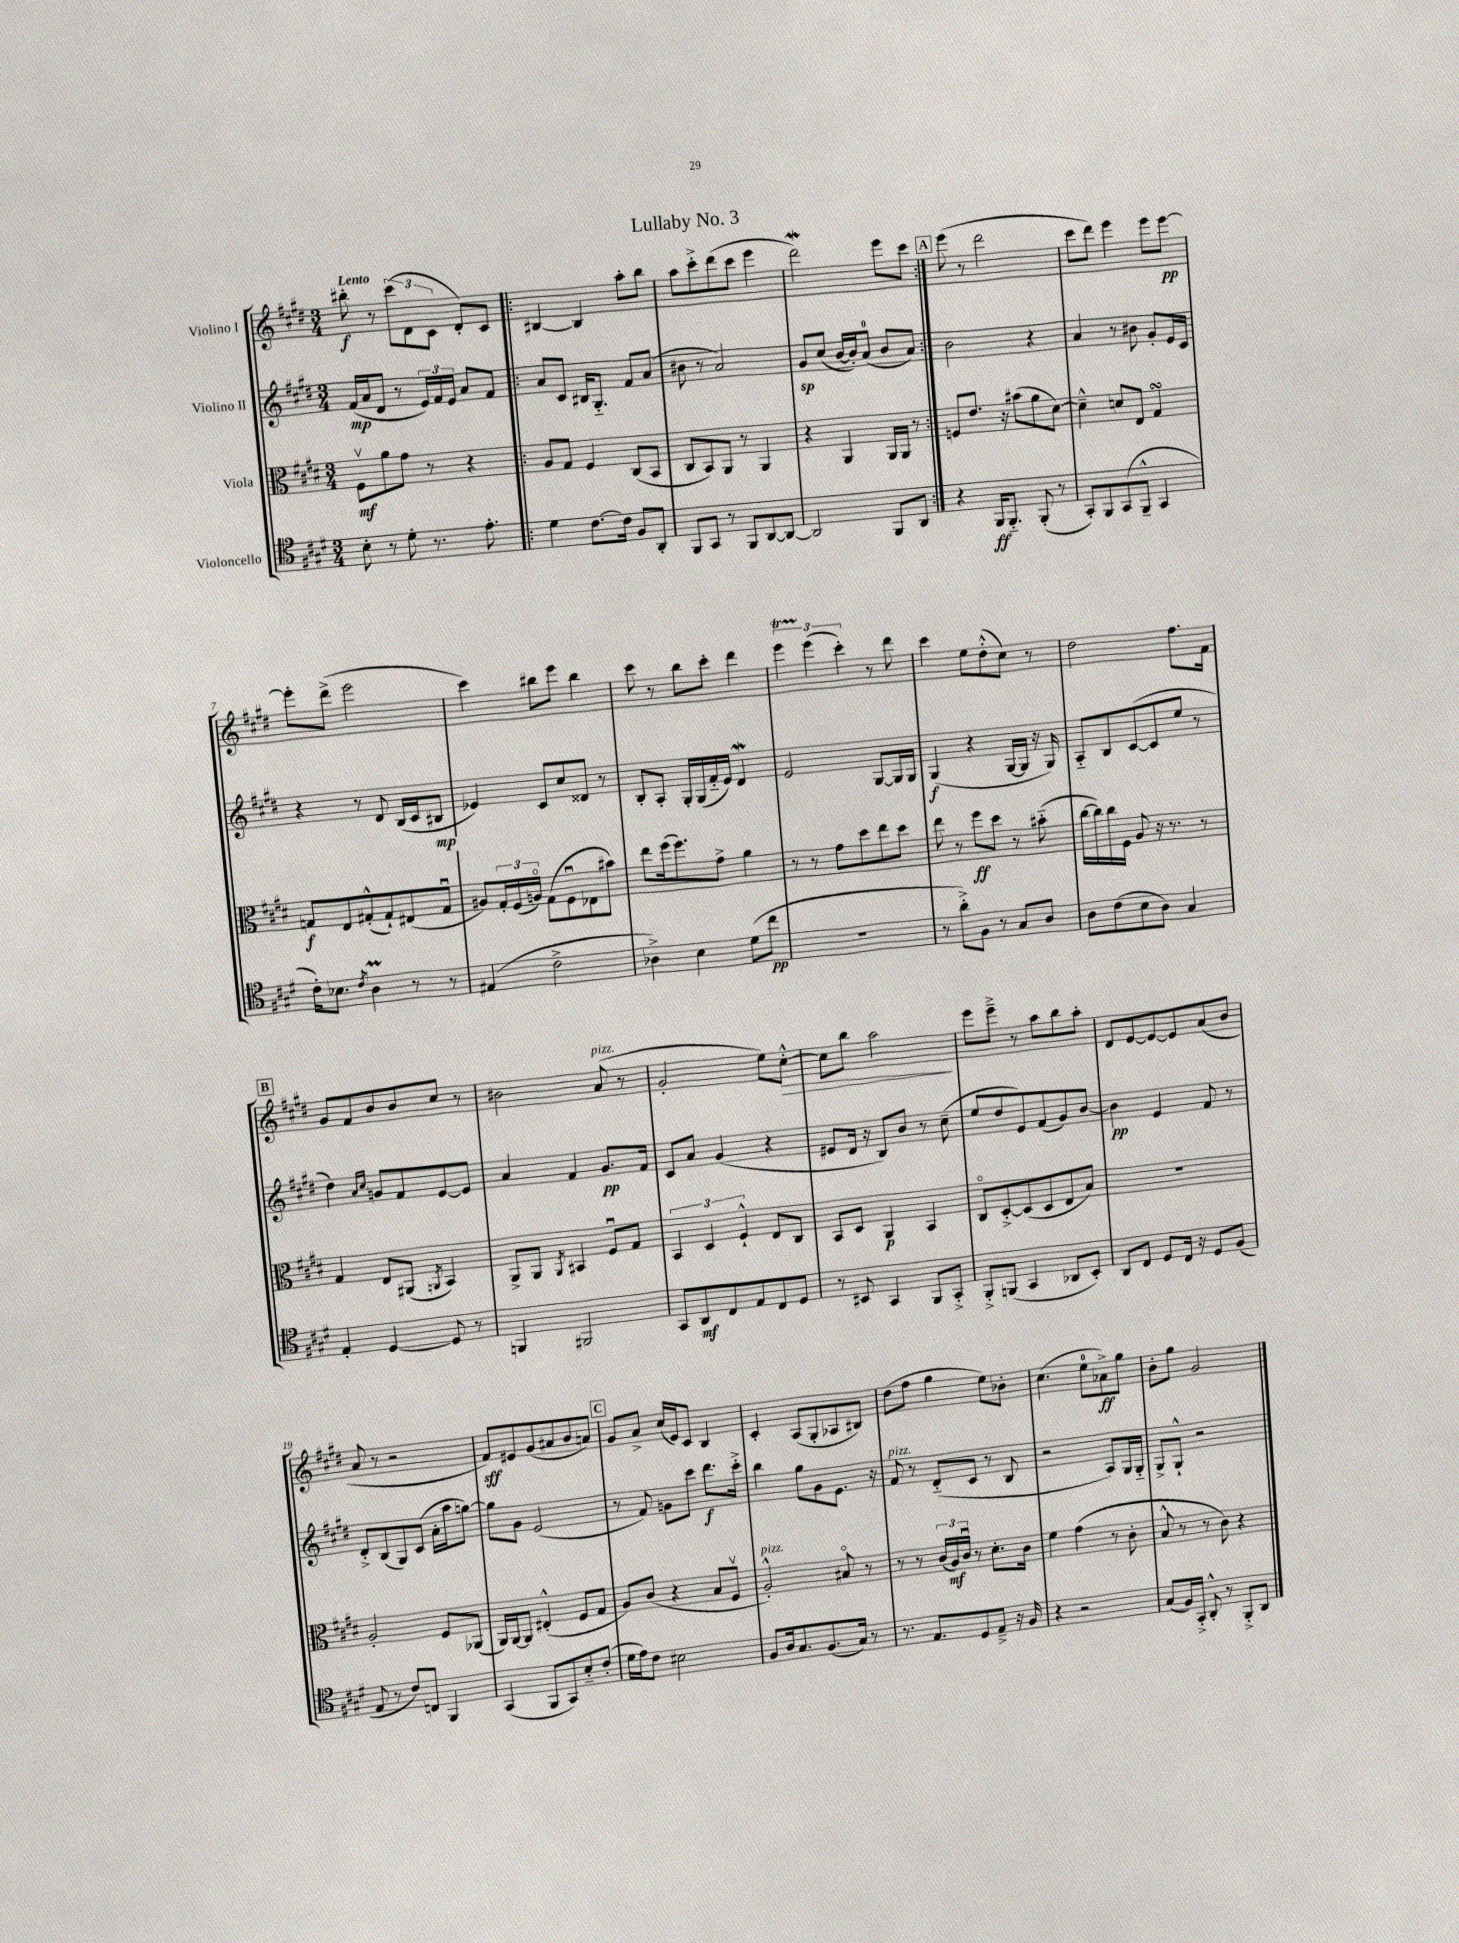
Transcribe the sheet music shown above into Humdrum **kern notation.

**kern	**dynam	**kern	**dynam	**kern	**dynam	**kern	**dynam
*part4	*part4	*part3	*part3	*part2	*part2	*part1	*part1
*staff4	*staff4	*staff3	*staff3	*staff2	*staff2	*staff1	*staff1
*I"Violoncello	*	*I"Viola	*	*I"Violino II	*	*I"Violino I	*
*clefC4	*	*clefC3	*	*clefG2	*	*clefG2	*
*k[f#c#g#d#]	*	*k[f#c#g#d#]	*	*k[f#c#g#d#]	*	*k[f#c#g#d#]	*
*M3/4	*	*M3/4	*	*M3/4	*	*M3/4	*
=1	=1	=1	=1	=1	=1	=1	=1
!	!	!	!	!	!	!LO:TX:a:B:t=Lento	!
8B'\	.	8F#v\L	mf	(16f#/LL	mp	8bb#X'\	f
.	.	.	.	16a/J	.	.	.
8r	.	8a\	.	8d#/J	.	8r	.
8d#'\	.	8g#\J	.	8r	.	(12ccc#\L	.
.	.	.	.	.	.	12d#\	.
8.r	.	8r	.	24e/LL)	.	.	.
.	.	.	.	24f#/	.	12c#\J	.
.	.	.	.	24e/JJ	.	.	.
.	.	4r	.	8a/L	.	8d#'/L)	.
8.e'\	.	.	.	.	.	.	.
.	.	.	.	8f#/J	.	8c#/J	.
=2!|:	=2!|:	=2!|:	=2!|:	=2!|:	=2!|:	=2!|:	=2!|:
4d#\	.	8A/L	.	8a/L	.	[4B#X/	.
.	.	8G#/J	.	8c#/J	.	.	.
[8.c#\L	.	4F#/	.	16B#X/KL	.	4B#/]	.
.	.	.	.	8.G#/J	.	.	.
16c#\Jk]	.	.	.	.	.	.	.
8F#/L	.	(8C#/L	.	8f#/L	.	8aa'\L	.
8AA'/J	.	8BB/J	.	(8a/J	.	8bb\J	.
=3	=3	=3	=3	=3	=3	=3	=3
8FF#/L	.	8C#/L	.	8b#X\	.	8aa\L	.
8GG#/J	.	8BB/)	.	8r	.	8ccc#'^\	.
8r	.	8AA/J	.	2a/)	.	(8ddd#\	.
8FF#/L	.	8r	.	.	.	8ccc#\J	.
[8AA/	.	4AA/	.	.	.	4eee\	.
8AA/J_	.	.	.	.	.	.	.
=4	=4	=4	=4	=4	=4	=4	=4
2AA/]	.	4r	.	8g#/L	sp	2ddd#W\)	.
.	.	.	.	(8cc#/J	.	.	.
.	.	4AA/	.	[16b/LL	.	.	.
.	.	.	.	16b'/J])	.	.	.
.	.	.	.	(8a/J	.	.	.
8FF#/L	.	16AA/LL	.	8b/L	.	8eee\L	.
.	.	16AA/JJ	.	.	.	.	.
8AA/J	.	8r	.	8a/J)	.	8ccc#\J	.
!!LO:REH:place=s1:t=A
=5:|!	=5:|!	=5:|!	=5:|!	=5:|!	=5:|!	=5:|!	=5:|!
4r	.	8Fn/L	.	2b\	.	(8eee\	.
.	.	8.e/J	.	.	.	8r	.
16FF#/KL	ff	.	.	.	.	2ddd#\	.
8.FF#/J	.	16r	.	.	.	.	.
.	.	(8b#X\L	.	.	.	.	.
(8FF#'/	.	8a\	.	4r	.	.	.
8r	.	[8d#\J)	.	.	.	.	.
=6	=6	=6	=6	=6	=6	=6	=6
8GG#'/L)	.	4d#~^^\]	.	4a/	.	8ccc#\L	.
8FF#/	.	.	.	.	.	8ddd#\J)	.
(8GG#/	.	8dn/L	.	8r	.	4eee\	.
8FF#~^^/J	.	8E/J	.	8b#X\	.	.	.
4GG#/	.	4G#sSsS/	.	8g#'/L	.	8eee\L	.
.	.	.	.	16e/L	.	[8eee\J	pp
.	.	.	.	16c#/JJ	.	.	.
!!LO:LB:g=z
=7	=7	=7	=7	=7	=7	=7	=7
16c#'\KL)	.	8Gn/L	f	4r	.	8eee'\L]	.
8.B-X\J	.	.	.	.	.	.	.
.	.	8E/	.	.	.	(8ddd#^\J	.
8qc#/	.	.	.	.	.	.	.
4AM\	.	(8G#X'^^/	.	8r	.	2eee\	.
.	.	8G#`/)	.	8d#/	.	.	.
8r	.	(8E#X/	.	(16B/LL	.	.	.
.	.	.	.	16c#/J	.	.	.
8r	.	8G#u/J	.	8B#X/J	mp	.	.
=8	=8	=8	=8	=8	=8	=8	=8
(4E#X/	.	8A#X/L)	.	4e-X/)	.	4ccc#\)	.
.	.	24G#'/L	.	.	.	.	.
.	.	(24F#/	.	.	.	.	.
.	.	24An/JJ)	.	.	.	.	.
2c#^\	.	(8G#\L	.	8c#/L	.	8bb#X\L	.
.	.	8F#u\	.	8cc#/	.	8eee\J	.
.	.	8E-X\	.	8d##X/J	.	4bb#\	.
.	.	8b#X\J)	.	8r	.	.	.
=9	=9	=9	=9	=9	=9	=9	=9
4A-X^\)	.	8ee\L	.	8B'/L	.	8ccc#\	.
.	.	(16ff#\k	.	8A'/J	.	8r	.
.	.	8.ff#\)	.	.	.	.	.
4B\	.	.	.	16G#'/LL	.	8bb\L	.
.	.	.	.	(16G#/	.	.	.
.	.	8g#^\J	.	16f#/	.	8ccc#'\J	.
.	.	.	.	16e/JJ)	.	.	.
(8d#\L	.	4a\	.	4d#W/	.	4ddd#\	.
8cc#\J	pp	.	.	.	.	.	.
=10	=10	=10	=10	=10	=10	=10	=10
2.r	.	8r	.	2e/	.	6eeeT\	.
.	.	8r	.	.	.	.	.
.	.	.	.	.	.	(6eee\	.
.	.	8g#\L	.	.	.	.	.
.	.	.	.	.	.	6ccc#'\)	.
.	.	8dd#\	.	.	.	.	.
.	.	8ee\	.	[8G#/L	.	8r	.
.	.	8dd#\J	.	16G#/L]	.	8ddd#\	.
.	.	.	.	16G#/JJ	.	.	.
=11	=11	=11	=11	=11	=11	=11	=11
8r	.	8ee\	.	(4G#/	f	4ccc#\	.
8a'^\L)	.	8r	.	.	.	.	.
8F#\J	.	8ff#\L	ff	4r	.	8ee\L	.
8r	.	8dd#\J	.	.	.	(8dd#'^^\	.
8G#/L	.	8r	.	[16G#/LL	.	8cc#\J)	.
.	.	.	.	16G#/JJ]	.	.	.
8A/J	.	(8b#X\	.	16r	.	8r	.
.	.	.	.	16G#/)	.	.	.
=12	=12	=12	=12	=12	=12	=12	=12
8A\L	.	[16cc#\LL	.	8A/L	.	2dd#\	.
.	.	16cc#\])	.	.	.	.	.
(8c#\	.	16cc#\	.	8B/	.	.	.
.	.	16F#\JJ	.	.	.	.	.
8B\	.	8A/	.	([8c#/	.	.	.
8A\J)	.	16r	.	8c#/]	.	.	.
.	.	8.r	.	.	.	.	.
4G#/	.	.	.	8ee/J	.	8.ff#\L	.
.	.	8r	.	8r	.	.	.
.	.	.	.	.	.	16f#\Jk	.
!!LO:LB:g=z
!!LO:REH:place=s1:t=B
=13	=13	=13	=13	=13	=13	=13	=13
4E'/	.	4G#/	.	4dd#\)	.	8g#/L	.
.	.	.	.	.	.	8f#/	.
.	.	.	.	16qqa/LL	.	.	.
.	.	.	.	16qqcc#/JJ	.	.	.
[4D#/	.	8E/L	.	8gn/L	.	8b/	.
.	.	(8AA#X/J	.	8f#/	.	8b/	.
.	.	8qAAn/	.	.	.	.	.
8D#/]	.	4BB/)	.	[8e/	.	8cc#/J	.
8r	.	.	.	8e/J]	.	8r	.
=14	=14	=14	=14	=14	=14	=14	=14
4FFn/	.	8AA^/L	.	4a/	.	2b#X\	.
.	.	8AA/J	.	.	.	.	.
.	.	8qAA/	.	.	.	.	.
2FF#X/	.	4BB#X/	.	4f#/	.	.	.
!	!	!	!	!	!	!LO:TX:a:i:t=pizz.	!
.	.	8F#u/L	.	8.g#/L	pp	(8a/	.
.	.	8G#/J	.	.	.	8r	.
.	.	.	.	16f#/Jk	.	.	.
=15	=15	=15	=15	=15	=15	=15	=15
8GG#/L	.	6BB/	.	8c#/L	.	2g#'/	.
8AA/	mf	.	.	8a/J	.	.	.
.	.	6D#/	.	.	.	.	.
8C#/	.	.	.	(4g#/	.	.	.
.	.	6F#`^^/	.	.	.	.	.
8E/	.	.	.	.	.	.	.
8C#/	.	8E/L	.	4r	.	8ee\L)	.
!	!	!	!	!	!	!	!LO:HP:b
8D#/J	.	8C#/J	.	.	.	[8cc#'^^\J	>
=16	=16	=16	=16	=16	=16	=16	=16
8r	.	8BB/L	.	8e#X/L	.	8cc#\L]	.
8BB#X/	.	8D#/J	.	16d#/Jk	.	8bb\J	.
.	.	.	.	16r	.	.	.
4GG#/	.	4AA/	p	8B/L)	.	2aa\	.
.	.	.	.	8b/J	.	.	.
8FF#/L	.	4BB/	.	8r	.	.	.
8GG#'^/J	.	.	.	(8cc#~\	.	.	.
.	.	.	.	.	.	.	]
=17	=17	=17	=17	=17	=17	=17	=17
8FF#'^/L	.	8C#/L	.	8ee/L	.	8eee\L	.
(8FFn/J	.	[8D#'^/	.	8dd#/	.	8eee~^\J	.
4GG#/	.	(8D#/]	.	8e/)	.	8r	.
.	.	8D#/	.	(8f#/	.	8aa\L	.
8AA-X/L	.	8E/	.	8g#/)	.	8bb\	.
8BB'/J)	.	8B/J)	.	[8b/J	.	8aa'\J	.
=18	=18	=18	=18	=18	=18	=18	=18
8AA/L	.	2.r	.	4b\]	pp	8d#/L	.
8C#/J	.	.	.	.	.	[8e/	.
8D#/L	.	.	.	4e/	.	8e/_	.
16C#/Jk	.	.	.	.	.	8e/]	.
16r	.	.	.	.	.	.	.
8D#/L	.	.	.	8f#/	.	(8a/	.
(8F#/J	.	.	.	8r	.	8b/J	.
!!LO:LB:g=z
=19	=19	=19	=19	=19	=19	=19	=19
8E/	.	2A'/	.	8d#'^/L	.	8a/	.
8r	.	.	.	(8B/	.	8r	.
8c#/L)	.	.	.	8G#/)	.	2r	.
8Cn/J	.	.	.	(8c#/J	.	.	.
4FF#/	.	8F#/L	.	16a'\LL	.	.	.
.	.	.	.	16aa\J	.	.	.
.	.	(8AA-X/J	.	[8ggn\J)	.	.	.
=20	=20	=20	=20	=20	=20	=20	=20
(4GG#/	.	16AA/LL)	.	8gg\L]	.	8f#/L)	sff
.	.	[16AA/J	.	.	.	.	.
.	.	8AA/J]	.	8g#\J	.	8e#X/	.
8FF#/L	.	(4E#X'^^/	.	(2e/	.	(8g#/	.
8GG#/)	.	.	.	.	.	8a#X/	.
8B/	.	8F#/L	.	.	.	8b/	.
(8c#'/J	.	8G#/J	.	.	.	8an/J)	.
!!LO:REH:place=s1:t=C
=21	=21	=21	=21	=21	=21	=21	=21
16d#\LL	.	8A/L)	.	8r	.	8g#/L	.
16e\J)	.	.	.	.	.	.	.
8c#\J	.	(8c#/J	.	8f#/)	.	8a^/J	.
2B#X\	.	4r	.	8gn\L	.	(16cc#/LL	.
.	.	.	.	.	.	16e/J)	.
.	.	.	.	8ccc#\J	.	8c#/J	.
.	.	8B/L	.	8.ddd#\L	f	4B/	.
.	.	8F#v/J	.	.	.	.	.
.	.	.	.	16ccc#'^\Jk	.	.	.
=22	=22	=22	=22	=22	=22	=22	=22
!	!	!LO:TX:a:i:t=pizz.	!	!	!	!	!
8F#/L	.	2A'^^/)	.	4bb\	.	4c#'/	.
16A/k	.	.	.	.	.	.	.
8.G#/	.	.	.	.	.	.	.
.	.	.	.	8gg#\L	.	(8A/L	.
(8.F#/	.	.	.	8g#\	.	8G#'/	.
.	.	8B#X/	.	8.e\J	.	8A-X/	.
16G#/Jk)	.	.	.	.	.	.	.
8r	.	8r	.	.	.	8B#X/J)	.
.	.	.	.	16r	.	.	.
=23	=23	=23	=23	=23	=23	=23	=23
!	!	!	!	!LO:TX:a:i:t=pizz.	!	!	!
8.r	.	8r	.	8f#/	.	(8dd#\L	.
.	.	8r	.	8r	.	8ff#\J	.
8.E/L	.	.	.	.	.	.	.
.	.	(24c#/LL	.	(8d#/L	.	4gg#\	.
.	.	24A/)	mf	.	.	.	.
.	.	24c#u/JJ	.	.	.	.	.
8D#/	.	8r	.	8c#/J	.	.	.
8E~^/J	.	8.d#'\L	.	8r	.	8ee\L)	.
16r	.	.	.	8B/	.	8b-X'\J	.
16F#/	.	16c#\Jk	.	.	.	.	.
=24	=24	=24	=24	=24	=24	=24	=24
4r	.	4f#\	.	2r	.	(4.cc#\	.
2r	.	(4g#\	.	.	.	.	.
.	.	.	.	.	.	8ee\L	.
.	.	8r	.	8A/L)	.	8a-X^\)	ff
.	.	8c#'\	.	16G#/L	.	8gg#\J	.
.	.	.	.	16G#/JJ	.	.	.
=25	=25	=25	=25	=25	=25	=25	=25
(8G#/L	.	8B^^/	.	8G#^/L	.	8b'\L	.
16F#/L)	.	8r	.	8G#`^^/J	.	8gg#\J	.
16GG#'^/JJ	.	.	.	.	.	.	.
8AA'^^/	.	8r	.	2r	.	2g#/	.
8r	.	8c#\)	.	.	.	.	.
8FF#'^/L	.	4r	.	.	.	.	.
8AA/J	.	.	.	.	.	.	.
==	==	==	==	==	==	==	==
*-	*-	*-	*-	*-	*-	*-	*-
